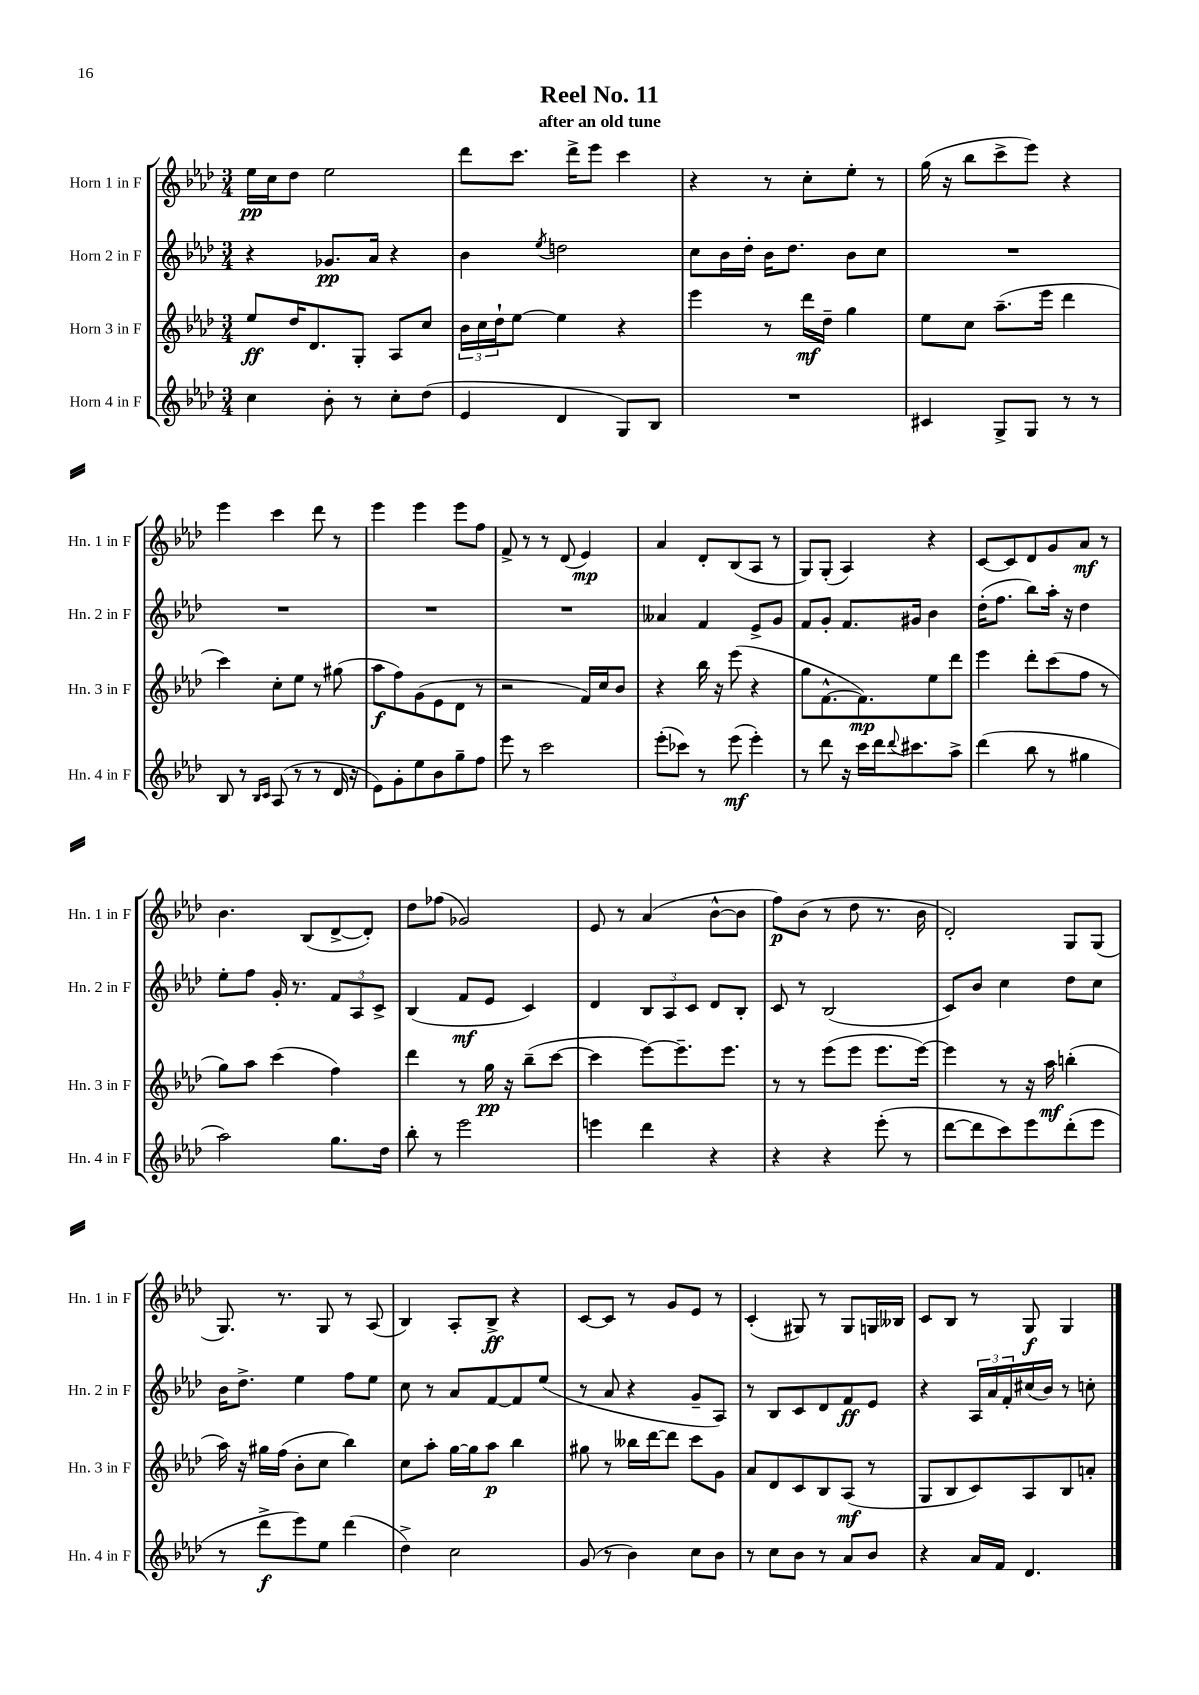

**kern	**kern	**kern	**kern
*staff4	*staff3	*staff2	*staff1
*clefG2	*clefG2	*clefG2	*clefG2
*k[b-e-a-d-]	*k[b-e-a-d-]	*k[b-e-a-d-]	*k[b-e-a-d-]
*M3/4	*M3/4	*M3/4	*M3/4
4cc	8ee-	4r	16ee-
.	.	.	16cc
.	16dd-	.	8dd-
.	8.d-	.	.
8b-'	.	8.g-	2ee-
8r	8G'	.	.
.	.	16a-	.
8cc'	8A-	4r	.
(8dd-	8cc	.	.
=	=	=	=
4e-	24b-	4b-	8ddd-
.	24cc	.	.
.	24dd-`	.	.
.	[8ee-	.	8.ccc
.	.	8qee-	.
4d-	4ee-]	2dd	.
.	.	.	16ddd-^
.	.	.	8eee-
8G)	4r	.	4ccc
8B-	.	.	.
=	=	=	=
2.r	4eee-	8cc	4r
.	.	16b-	.
.	.	16dd-'	.
.	8r	16b-	8r
.	.	8.dd-	.
.	16ddd-	.	8cc'
.	16dd-~	.	.
.	4gg	8b-	8ee-'
.	.	8cc	8r
=	=	=	=
4c#	8ee-	2.r	(16gg
.	.	.	16r
.	8cc	.	8bb-
8G^	(8.aa-~	.	8ccc^
8G	.	.	8eee-)
.	16eee-	.	.
8r	4ddd-	.	4r
8r	.	.	.
=	=	=	=
8B-	4ccc)	2.r	4eee-
8r	.	.	.
16qqB-	.	.	.
16qqc	.	.	.
(8A-	8cc'	.	4ccc
8r	8ee-	.	.
8r	8r	.	8ddd-
16d-	(8gg#	.	8r
16r	.	.	.
=	=	=	=
8e-)	8aa-	2.r	4eee-
8g'	8ff)	.	.
8ee-	(8g	.	4eee-
8b-	8e-	.	.
8gg~	8d-	.	8eee-
8ff	8r	.	8ff
=	=	=	=
8eee-	2r	2.r	8f^
8r	.	.	8r
2ccc	.	.	8r
.	.	.	(8d-
.	16f)	.	4e-)
.	16cc	.	.
.	8b-	.	.
=	=	=	=
(8eee-'	4r	4a--	4a-
8ccc-)	.	.	.
8r	16bb-	4f	8d-'
.	16r	.	.
(8eee-	(8eee-	.	(8B-
4eee-')	4r	8e-^	8A-
.	.	8g	8r
=	=	=	=
8r	8gg	8f	8G)
8ddd-	[8.f^^	8g'	(8G'
16r	.	8.f	4A-)
16ccc	8.f])	.	.
16ddd-	.	.	.
8qqddd-	.	.	.
8.ccc#	.	16g#	.
.	8ee-	4b-	4r
8aa-^	8ddd-	.	.
=	=	=	=
(4ddd-	4eee-	(16dd-'	[8c
.	.	8.ff	.
.	.	.	8c]
8bb-	8ddd-'	8bb-)	8d-
8r	(8ccc	16aa-'	8g
.	.	16r	.
4gg#	8ff	4dd-	8a-
.	8r	.	8r
=	=	=	=
2aa-)	8gg)	8ee-'	4.b-
.	8aa-	8ff	.
.	(4ccc	16g'	.
.	.	8.r	.
.	.	.	(8B-
8.gg	4ff)	12f	[8d-^
.	.	12A-	.
.	.	.	8d-'])
.	.	12c^	.
16dd-	.	.	.
=	=	=	=
8bb-'	4ddd-	(4B-	8dd-
8r	.	.	(8ff-
2eee-	8r	8f	2g-)
.	16gg	8e-	.
.	16r	.	.
.	(8bb-~	4c)	.
.	[8ccc	.	.
=	=	=	=
4eee	4ccc]	4d-	8e-
.	.	.	8r
4ddd-	[8eee-)	12B-	(4a-
.	.	12A-	.
.	8.eee-~]	.	.
.	.	12c	.
4r	.	8d-	[8b-^^
.	8.eee-	.	.
.	.	8B-'	8b-]
=	=	=	=
4r	8r	8c	8ff)
.	8r	8r	(8b-
4r	(8eee-	(2B-	8r
.	8eee-	.	8dd-
(8eee-'	8.eee-	.	8.r
8r	.	.	.
.	[16eee-)	.	16b-
=	=	=	=
[8ddd-	4eee-]	8c)	2d-')
8ddd-]	.	8b-	.
8ccc)	8r	4cc	.
8eee-	16r	.	.
.	16aa-	.	.
(8ddd-'	(4bb'	8dd-	8G
8eee-	.	8cc	(8G
=	=	=	=
8r	16aa-)	16b-	8.G)
.	16r	8.dd-^	.
8ddd-^	16gg#	.	.
.	(16ff	.	8.r
8eee-)	8b-'	4ee-	.
8ee-	8cc	.	8G
(4ddd-	4bb-)	8ff	8r
.	.	8ee-	(8A-
=	=	=	=
4dd-^)	8cc	8cc	4B-)
.	8aa-'	8r	.
2cc	[16gg	8a-	8A-'
.	16gg]	.	.
.	8aa-	[8f	8B-^
.	4bb-	8f]	4r
.	.	(8ee-	.
=	=	=	=
(8g	8gg#	8r	[8c
8r	8r	8a-	8c]
4b-)	16bb--	4r	8r
.	[16ddd-	.	.
.	8ddd-]	.	8g
8cc	8ccc	8g~	8e-
8b-	8g	8A-)	8r
=	=	=	=
8r	8a-	8r	(4c'
8cc	8d-	8B-	.
8b-	8c	8c	8G#)
8r	8B-	8d-	8r
8a-	(8A-	8f	8G#
8b-	8r	8e-	16G
.	.	.	16B--
=	=	=	=
4r	8G	4r	8c
.	8B-	.	8B-
16a-	8c)	24A-	8r
.	.	24a-	.
16f	.	.	.
.	.	24f'	.
4.d-	8A-	(16cc#	8G
.	.	16b-)	.
.	8B-	8r	4G
.	8a'	8cc'	.
==	==	==	==
*-	*-	*-	*-
